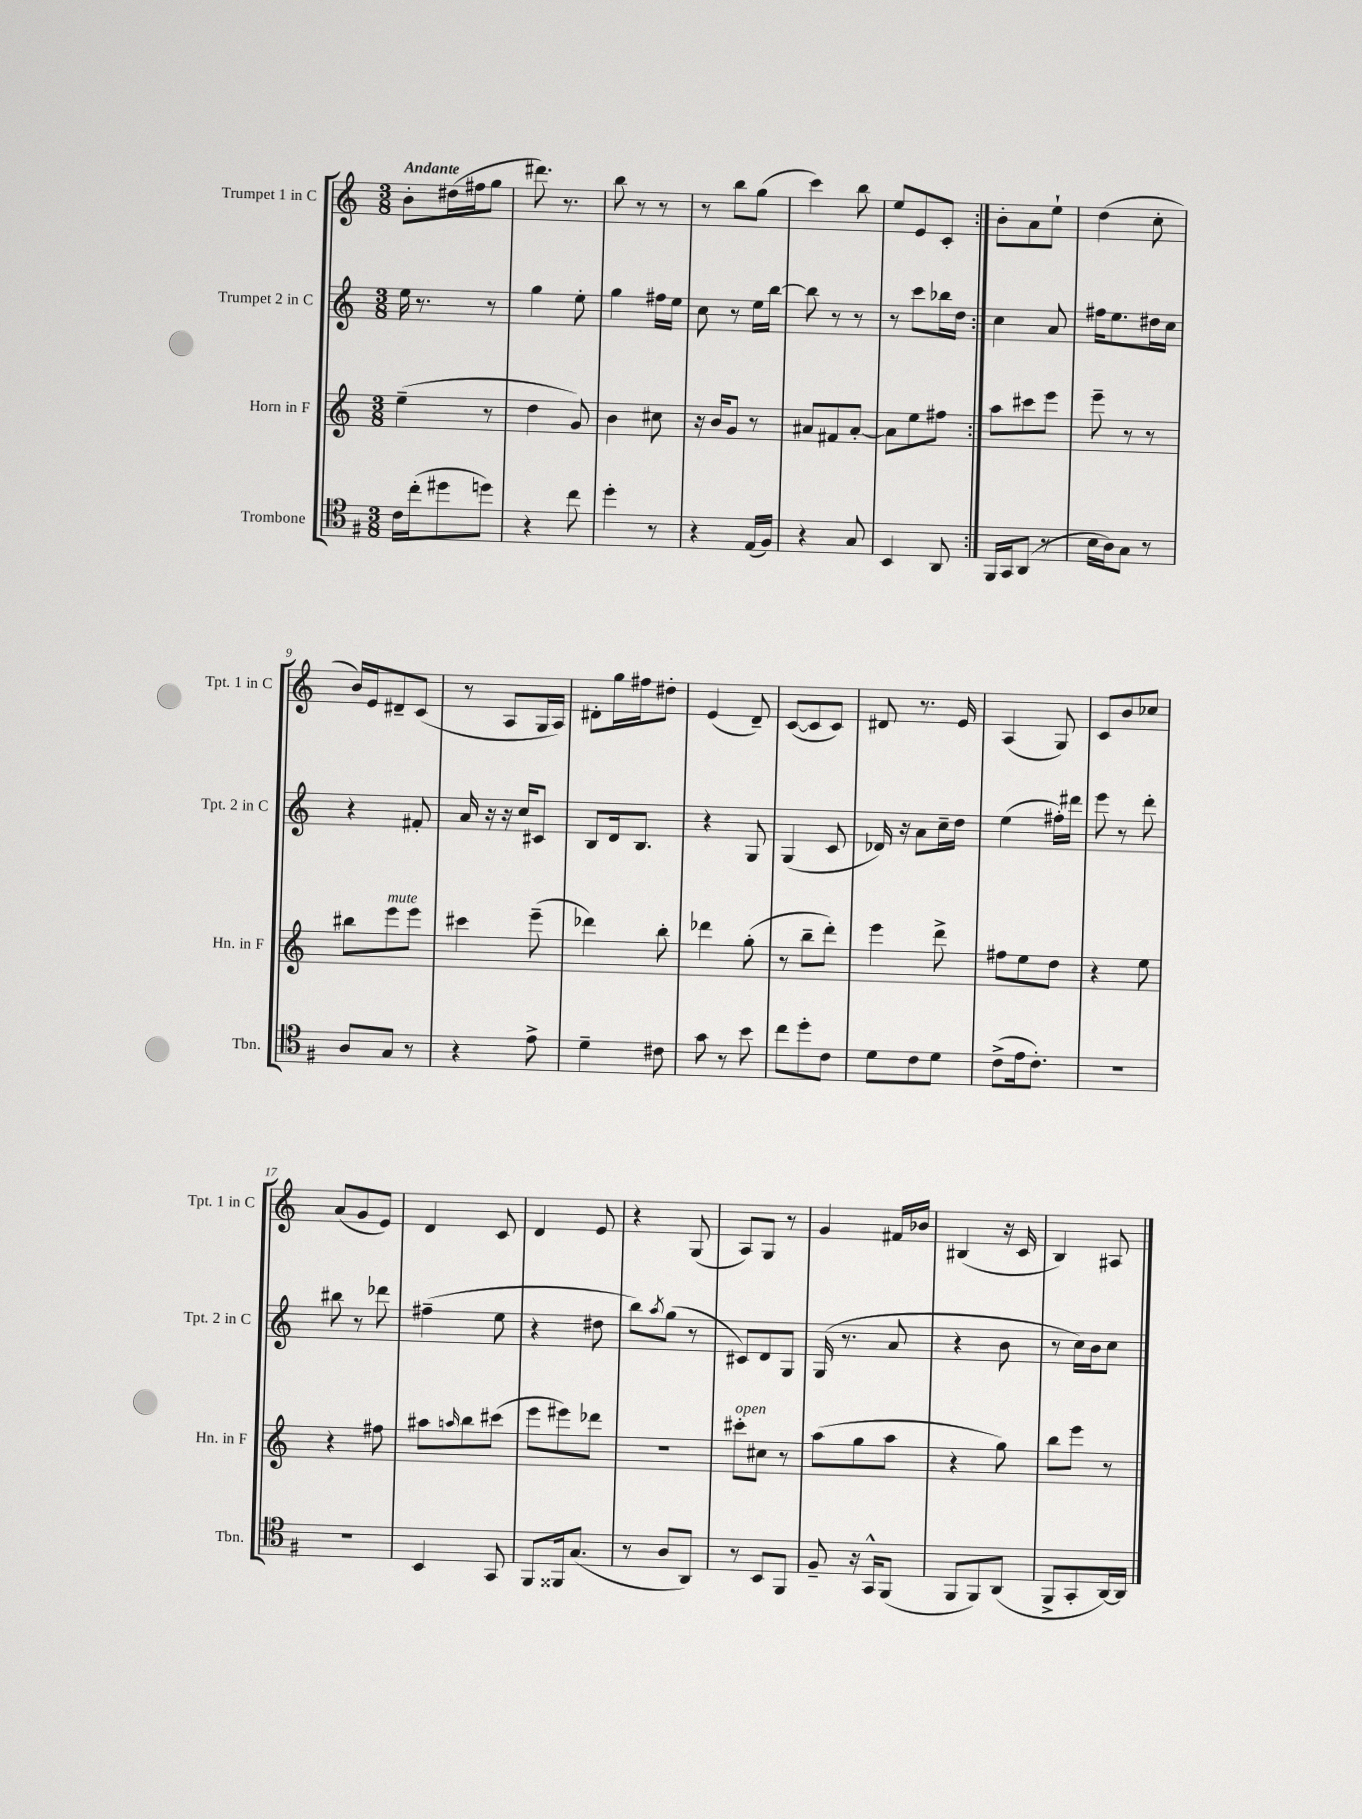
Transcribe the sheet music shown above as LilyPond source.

<<
\new StaffGroup <<
\new Staff = "s0" \with { instrumentName = "Trumpet 1 in C" shortInstrumentName = "Tpt. 1 in C" } {
    \clef treble \key c \major \numericTimeSignature \time 3/8 \tempo "Andante"
    \repeat volta 2 { b'8-. dis''16( fis''16 g''8 |
    dis'''8.) r8. |
    b''8 r8 r8 |
    r8 b''8 g''8( |
    c'''4) b''8 |
    e''8 e'8 c'8-. | }
    b'8-. a'8 e''8-! |
    d''4( c''8-. |
    b'16) e'16 dis'8-- c'8( |
    r8 a8 g16 a16) |
    dis'8-. g''16 fis''16 dis''8-. |
    e'4( d'8--) |
    c'8~( c'8 c'8) |
    dis'8 r8. e'16 |
    a4( g8) |
    c'8 b'8 ces''8 |
    a'8( g'8 e'8) |
    d'4 c'8 |
    d'4 e'8 |
    r4 g8( |
    a8) g8 r8 |
    g'4 fis'16 bes'16 |
    bis4( r16 c'16 |
    b4) ais8 \bar "|." |
}
\new Staff = "s1" \with { instrumentName = "Trumpet 2 in C" shortInstrumentName = "Tpt. 2 in C" } {
    \clef treble \key c \major \numericTimeSignature \time 3/8
    \repeat volta 2 { e''16 r8. r8 |
    g''4 e''8-. |
    g''4 fis''16 e''16 |
    c''8 r8 e''16 b''16~ |
    b''8 r8 r8 |
    r8 c'''8 bes''16 d''16 | }
    c''4 a'8 |
    fis''16 e''8. dis''16 c''16 |
    r4 fis'8-. |
    a'16 r16 r16 c''16 cis'8 |
    b8 d'16 b8. |
    r4 g8 |
    g4( c'8 |
    des'16) r16 a'8 c''16-- d''16 |
    e''4( fis''16-.) dis'''16 |
    e'''8 r8 d'''8-. |
    bis''8 r8 des'''8 |
    fis''4--( e''8 |
    r4 dis''8 |
    b''8) \acciaccatura { a''8 } g''8( r8 |
    cis'8) d'8 g8 |
    g16( r8. a'8 |
    r4 b'8 |
    r8 c''16) b'16 c''8 \bar "|." |
}
\new Staff = "s2" \with { instrumentName = "Horn in F" shortInstrumentName = "Hn. in F" } {
    \clef treble \key c \major \numericTimeSignature \time 3/8
    \repeat volta 2 { e''4--( r8 |
    d''4 g'8) |
    b'4 cis''8 |
    r16 b'16 g'8 r8 |
    ais'8 fis'8 ais'8~-. |
    ais'8 e''8 fis''8 | }
    a''8 cis'''8 e'''8 |
    e'''8-- r8 r8 |
    bis''8 e'''8^\markup { \italic "mute" } e'''8 |
    cis'''4 e'''8--( |
    des'''4) b''8-. |
    des'''4 g''8-.( |
    r8 b''8-- d'''8-.) |
    e'''4 d'''8-> |
    fis''8 e''8 d''8 |
    r4 e''8 |
    r4 fis''8 |
    ais''8 \grace { a''16 } b''8 cis'''8( |
    e'''8 eis'''8) des'''8 |
    R4. |
    cis'''8-.^\markup { \italic "open" } cis''8 r8 |
    a''8( g''8 a''8 |
    r4 g''8) |
    b''8 e'''8 r8 \bar "|." |
}
\new Staff = "s3" \with { instrumentName = "Trombone" shortInstrumentName = "Tbn." } {
    \clef tenor \key g \major \numericTimeSignature \time 3/8
    \repeat volta 2 { c'16 c''16-.( dis''8 d''8) |
    r4 c''8 |
    d''4-. r8 |
    r4 e16( fis16) |
    r4 g8 |
    b,4 a,8 | }
    fis,16 g,16 a,8( r8 |
    b16 a16) g8 r8 |
    a8 g8 r8 |
    r4 e'8-> |
    d'4-- cis'8 |
    g'8 r8 b'8 |
    c''8 d''8-. c'8 |
    d'8 c'8 d'8 |
    c'8->( e'16 c'8.-.) |
    R4. |
    R4. |
    b,4 g,8 |
    fis,8 fisis,16 g8.( |
    r8 a8 a,8) |
    r8 b,8 fis,8 |
    fis8-- r16 g,16-^ fis,8( |
    fis,8 fis,8) a,8( |
    fis,8-> g,8-. a,16~) a,16 \bar "|." |
}
>>
>>
